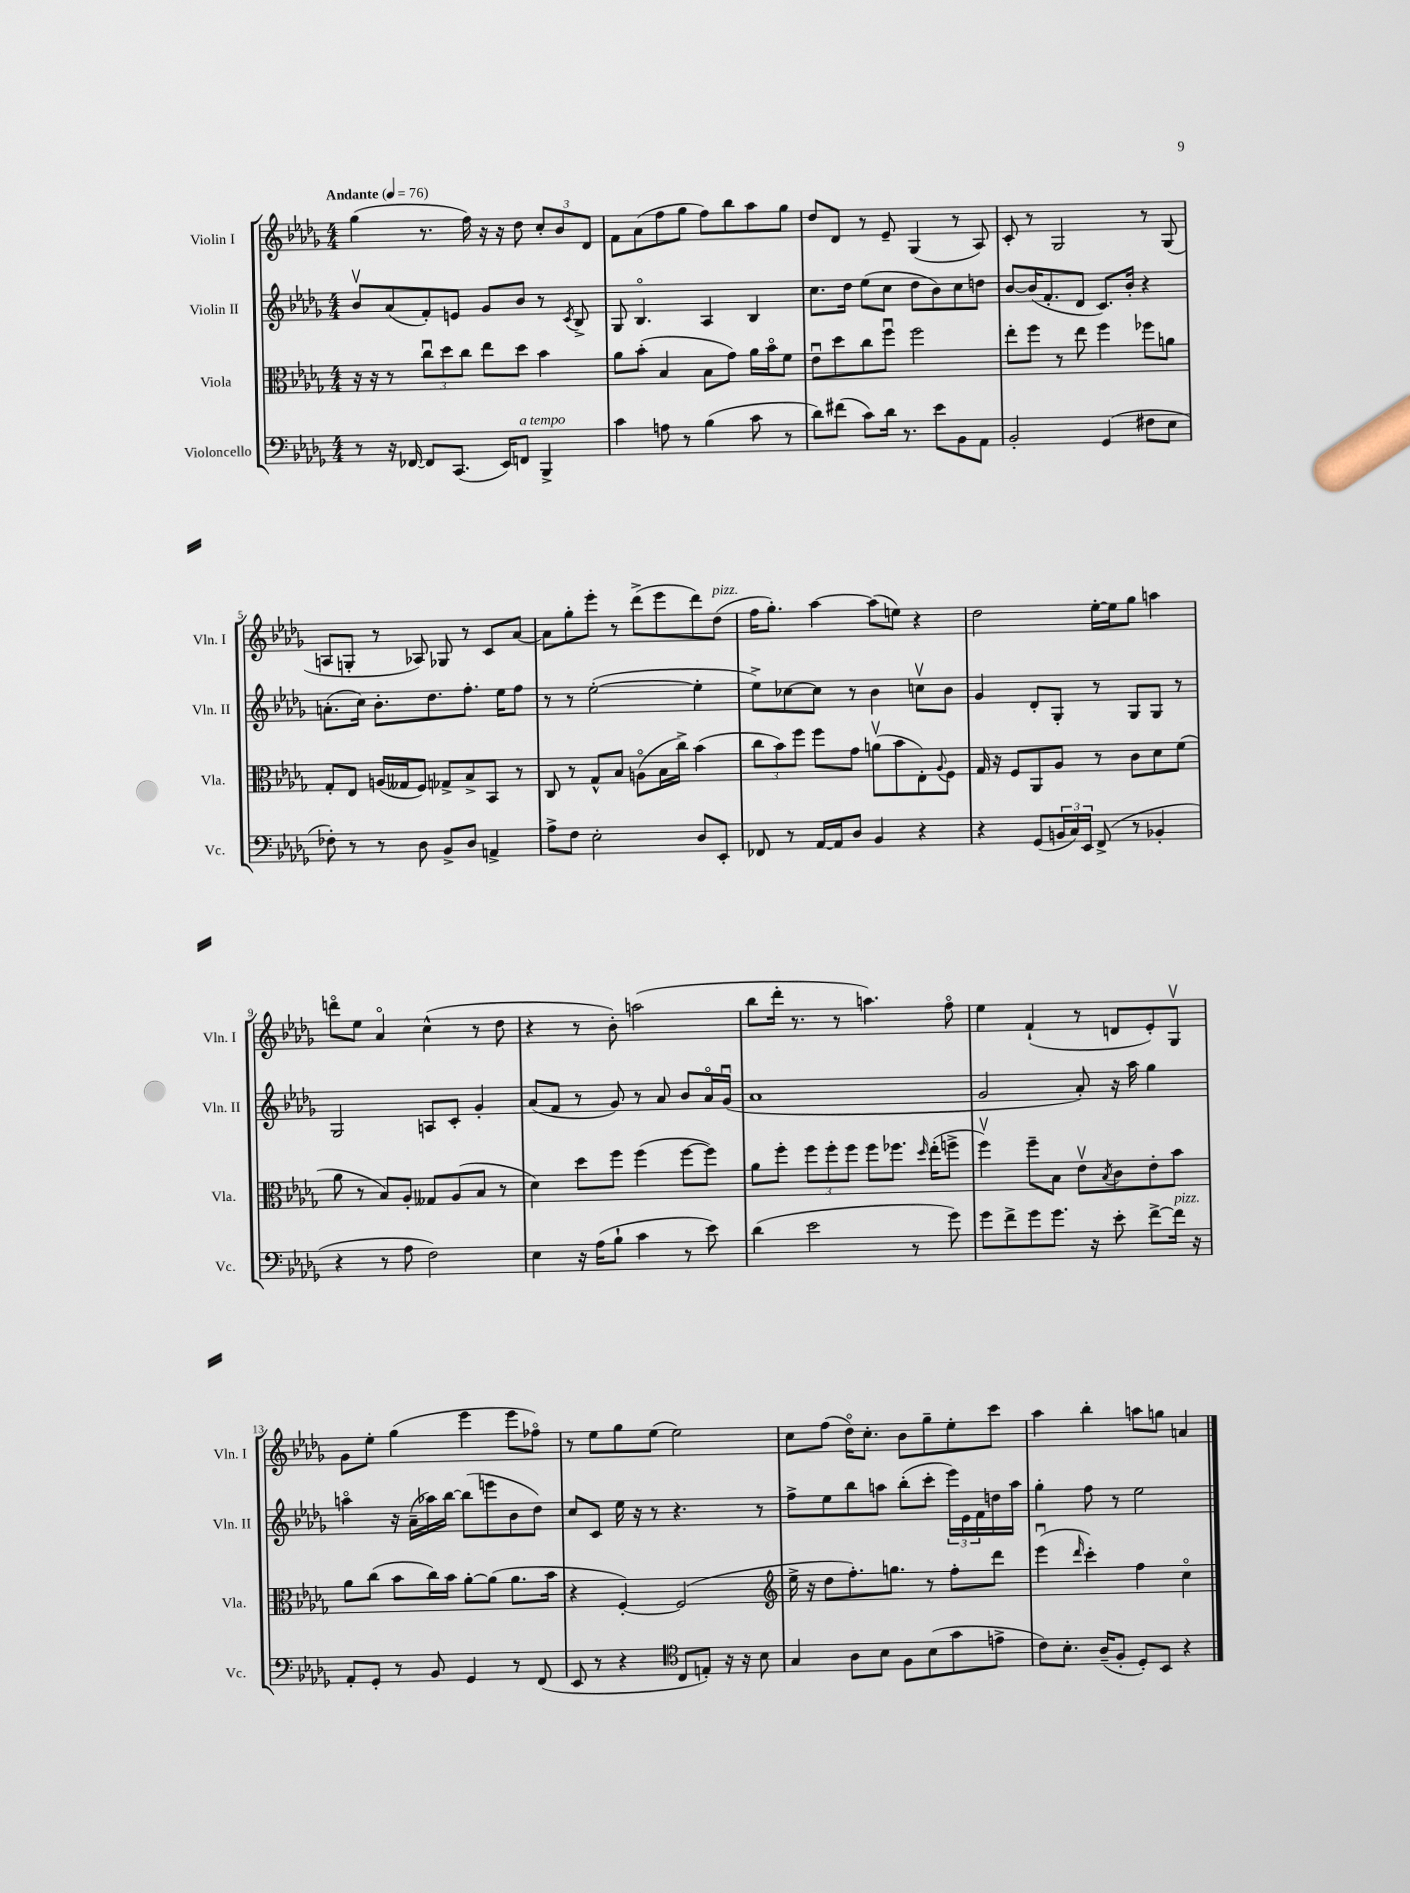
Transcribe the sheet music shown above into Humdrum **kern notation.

**kern	**kern	**kern	**kern
*staff4	*staff3	*staff2	*staff1
*clefF4	*clefC3	*clefG2	*clefG2
*k[b-e-a-d-g-]	*k[b-e-a-d-g-]	*k[b-e-a-d-g-]	*k[b-e-a-d-g-]
*M4/4	*M4/4	*M4/4	*M4/4
*MM76	*MM76	*MM76	*MM76
8r	16r	8b-v/L	(4gg-\
.	16r	.	.
16r	8r	(8a-/	.
[16FF-/	.	.	.
8FF-/]L	12ccu\L	8f'/)	8.r
.	12dd-\	.	.
(8.CC/J	.	8e/J	.
.	12cc\J	.	.
.	.	.	16ff\)
.	8ee-\L	8g-/L	16r
16EE-/LK)	.	.	16r
8FF/J	8dd-\J	8b-/J	8dd-\
4BBB-^/	4b-\	8r	12cc'/L
.	.	.	12b-/
.	.	8qc/	.
.	.	8B-^/	.
.	.	.	12d-/J
=	=	=	=
4c\	8a-\L	8G-/	8f\L
.	(8b-'\J	4.B-o/	(8a-\
8A\	4B-/	.	8ff\
8r	.	.	8gg-\J
(4B-\	8B-\L	4A-/	8ff\L)
.	8g-\J)	.	8bb-\
8c\	16a-\LL	4B-/	8aa-\
.	16b-o\J	.	.
8r	8f\J	.	8gg-\J
=	=	=	=
8d-\L)	8e-u\L	8.cc\L	8dd-/L
(8f#\J	8dd-\	.	8d-/J
.	.	16dd-\Jk	.
8c\L)	8cc\	(8ee-\L	8r
16d-\Jk	8ffu\J	8cc\J	8e-~/
8.r	.	.	.
.	2ff\	8dd-\L	(4G-/
8e-\L	.	8b-\)	.
8BB-\	.	8cc\	8r
8AA-\J	.	8dd\J	8A-/)
=	=	=	=
2BB-'/	8ee-'\L	[8b-/L	8c'/
.	8ff\J	(16b-/]K	8r
.	.	8.f'/	.
.	8r	.	2G-/
.	8ee-\	8d-/J	.
(4GG-/	4ff\	8.c/L)	.
.	.	16b-'/Jk	.
8F#\L	8ff-\L	4r	8r
8E-\J	8a\J	.	(8G-/
=	=	=	=
8F-'\)	8G-'/L	(8.a'\L	8A/L
8r	8E-/J	.	8G'/J
.	.	16cc\Jk)	.
8r	(16A/LL	8.b-'\L	8r
.	16G--/J	.	.
8D-\	8F/J)	.	8A-/)
.	.	8.dd-\	.
8BB-^/L	8G-^/L	.	8G-/
8D-/J	8B-^/	8.ff'\J	8r
4AA^/	8BB-/J	.	8c/L
.	.	16ee-\LK	.
.	8r	8ff\J	[8a-/J
=	=	=	=
8A-^\L	8C/	8r	8a-\]L
8F\J	8r	8r	8gg-'\
2E-'\	8G-^^/L	([2ee-'\	8eee-'\J
.	8B-/J	.	8r
.	(8Ao\L	.	(8ddd-^\L
.	16B-\L	.	8eee-\
.	16cc^\JJ)	.	.
8D-/L	(4b-\	4ee-'\]	8ddd-\)
8EE-'/J	.	.	(8dd-\J
=	=	=	=
8FF-/	12cc\L	8ee-^\L)	16ff\LK
.	.	.	8.gg-'\J)
.	12b-\)	.	.
8r	.	[8cc-\	.
.	12ff\J	.	.
[16AA-/LL	8ff\L	8cc-\]J	[4aa-\
16AA-/]J	.	.	.
8D-/J	8g-\J	8r	.
4BB-/	(8av\L	4b-\	(8aa-\]L
.	8b-\	.	8ee\J)
4r	8E-'\)	8ccv\L	4r
.	8qqA-/	.	.
.	8F\J	8b-\J	.
=	=	=	=
4r	16G-/	4g-/	2dd-\
.	16r	.	.
.	8F/L	.	.
(8GG-/L	8AA-/	8d-'/L	.
24BB/L	8A-/J	8G-'/J	.
24C/)	.	.	.
24EE-/JJ	.	.	.
(8FF^/	8r	8r	[16ee-'\LL
.	.	.	16ee-\]J
8r	8c\L	8G-/L	8gg-\J
4BB-'/	8d-\	8G-/J	4aa\
.	(8f\J	8r	.
=	=	=	=
4r	8a-\	2G-/	8dddo\L
.	8r	.	8ee-\J
8r	8B-/L)	.	4a-o/
8A-\	8A-'/J	.	.
2F\)	8G--/L	8A/L	(4cc^^\
.	(8A-/	8c'/J	.
.	8B-/J	4g-'/	8r
.	8r	.	8dd-\
=	=	=	=
4E-\	4d-\)	(8a-/L	4r
.	.	8f/J	.
16r	8dd-\L	8r	8r
(16A-\LK	.	.	.
8B-`\J	8ff\J	8g-/)	8b-'\)
4c\	(4ff\	8r	(2aa\
.	.	8a-/	.
8r	[8ff\L	8b-/L	.
8e-\)	8ff\]J)	16a-o/L	.
.	.	(16g-u/JJ	.
=	=	=	=
(4d-\	8a-\L	1a-	8bb-\L
.	8ff'\J	.	16ddd-'\Jk
.	.	.	8.r
2e-\	12ff\L	.	.
.	12ff'\	.	.
.	.	.	8r
.	12ff\J	.	.
.	8ff\L	.	4.aa\)
.	8.ff-\J	.	.
8r	.	.	.
.	16qqdd-/	.	.
.	(16ee-'\LK	.	.
8g-\)	8ff^\J	.	8ffo\
=	=	=	=
8g-\L	4ffv\)	2g-/	4ee-\
8f^\	.	.	.
8g-\	8ff~\L	.	(4f`/
8.g-\J	8B-\J	.	.
.	8e-v\L	8a-'/)	8r
16r	.	.	.
.	8qB-/	.	.
8e-'\	8c\	16r	8d/L
.	.	16aa-\	.
[8f^\L	8e-'\	4gg-\	8e-'/)
16f\]Jk	8b-\J	.	8G-v/J
16r	.	.	.
=	=	=	=
8AA-'/L	8a-\L	4aao\	8g-\L
8GG-'/J	(8cc\J	.	8ee-'\J
8r	8b-\L	16r	(4gg-\
.	.	(16a-~\LL	.
8BB-/	16cc\L)	16aa-\)	.
.	16b-\JJ	[16bb-\JJ	.
4GG-/	[8a-'\L	(8bb-\]L	4eee-\
.	(8a-\]J	8eee\	.
8r	8.a-\L	8b-\	8eee-\L
(8FF/	.	8dd-\J)	8ff-o\J)
.	16b-\Jk	.	.
=	=	=	=
8EE-/	4r	8cc/L	8r
8r	.	8c/J	8ee-\L
4r	[4F'/)	16ee-\	8gg-\
.	.	16r	.
.	.	8r	(8ee-\J
*clefC4	*	*	*
8C/L	(2F/]	4.r	2ee-\)
8E'/J)	.	.	.
16r	.	.	.
16r	.	.	.
8B-\	.	8r	.
=	=	=	=
*	*clefG2	*	*
4G-/	16ee-^\	8ff^\L	8cc\L
.	16r	.	.
.	8dd-\L	8ee-\	(8ff\J
8A-\L	8.ff'\)	8bb-\	16dd-o\LK)
.	.	.	8.cc'\J
8B-\J	.	8aa\J	.
.	8.gg\J	.	.
8F\L	.	(8bb-'\L	8b-\L
(8B-\	8r	8ccc'\J	8gg-~\
8g-\	8ff'\L	24eee-\LL)	8ee-'\
.	.	24e-\	.
.	.	24f\	.
8e^\J	8ddd-\J	16dd\	8ccc\J
.	.	16aa\JJ	.
=	=	=	=
8c\L)	(4eee-u\	4gg-'\	4aa-\
8.B-'\J	.	.	.
.	16qqddd-/	.	.
.	4ccc'\)	8ff\	4bb-'\
(16A-~/LK	.	.	.
8F'/J	.	8r	.
8D-'/L)	4ff\	2ee-\	8aa\L
8BB-/J	.	.	8gg\J
4r	4cco\	.	4a/
==	==	==	==
*-	*-	*-	*-
